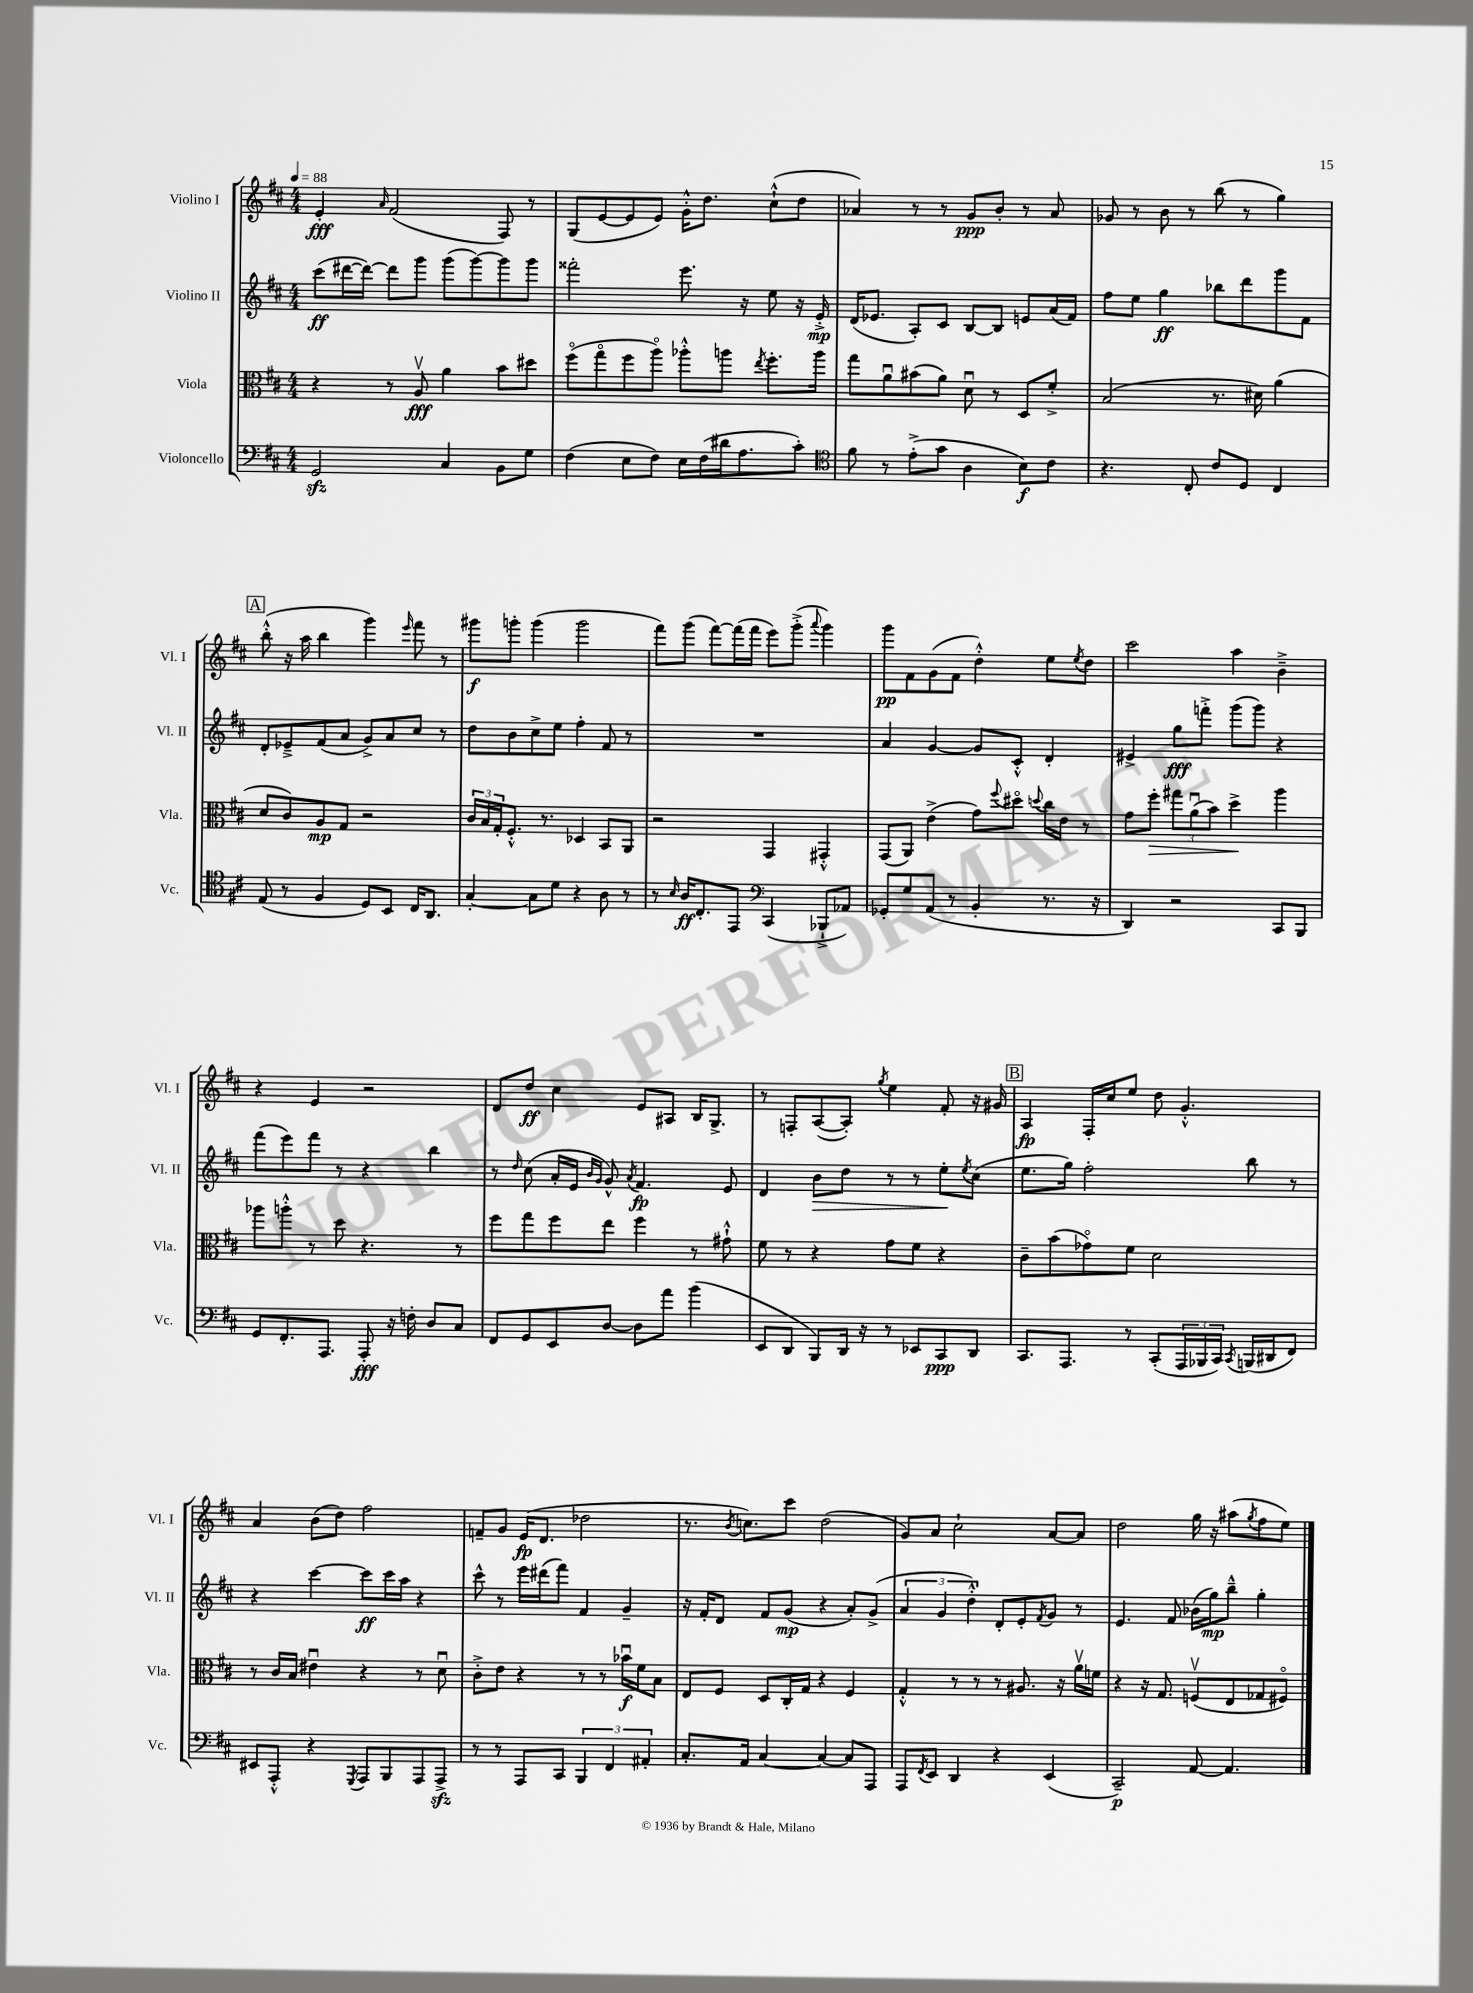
<<
\new StaffGroup <<
\new Staff = "s0" \with { instrumentName = "Violino I" shortInstrumentName = "Vl. I" } {
    \clef treble \key d \major \numericTimeSignature \time 4/4 \tempo 4 = 88
    e'4-.\fff \grace { a'16 } fis'2( fis8) r8 |
    g8( e'8~ e'8 e'8) g'16-.-^ d''8. cis''8-!-^( d''8 |
    aes'4) r8 r8 g'8\ppp b'8-. r8 aes'8 |
    ges'8 r8 b'8 r8 b''8( r8 g''4) |
    \mark \markup { \box "A" } b''8-.-^( r16 a''16 b''4 g'''4) \grace { e'''16 } fis'''8 r8 |
    gis'''8\f g'''8-. g'''4( g'''2 |
    fis'''8) g'''8( fis'''8~) fis'''16( fis'''16 e'''8) g'''8-.->( \appoggiatura { a'''8 } g'''4) |
    g'''8\pp fis'8 g'8( fis'8 d''4-.-^) e''8 \acciaccatura { e''8 } d''8 |
    cis'''2 a''4 b'4---> |
    r4 e'4 r2 |
    d'8 d''8\ff cis''4 e'8 ais8 b16 g8.-> |
    r8 f8-. a8~( a8-.) \acciaccatura { g''8 } e''4 fis'8-. r16 gis'16 |
    \mark \markup { \box "B" } a4\fp fis16-. cis''16 e''8 d''8 g'4.-.-^ |
    a'4 b'8( d''8) fis''2 |
    f'8-- g'8 e'16\fp( d'8. des''2 |
    r8. \acciaccatura { b'8 } c''8.) cis'''8 d''2( |
    g'8) a'8 cis''2-! a'8~ a'8 |
    d''2 g''16 r16 ais''8( \acciaccatura { g''8 } fis''8 e''8) \bar "|." |
}
\new Staff = "s1" \with { instrumentName = "Violino II" shortInstrumentName = "Vl. II" } {
    \clef treble \key d \major \numericTimeSignature \time 4/4
    cis'''8\ff( dis'''16~ dis'''16~) dis'''8 g'''8 g'''8( g'''8~) g'''8 g'''8 |
    fisis'''2-. e'''8. r16 e''8 r16 e'16-.->\mp |
    d'16( ees'8. a8-.) cis'8 b8~ b8 e'8 a'16( fis'16) |
    fis''8 e''8 g''4\ff bes''8 d'''8 g'''8 fis'8 |
    \mark \markup { \box "A" } d'8-. ees'8---> fis'8( a'8 g'8->) a'8 cis''8 r8 |
    d''8 b'8 cis''8-> e''8 fis''4-. fis'8 r8 |
    R1 |
    a'4 g'4~ g'8 cis'8-.-^ d'4-. |
    eis'4-> g''8\fff f'''8-.-> g'''8( g'''8) r4 |
    fis'''8( e'''8) fis'''8 r8 r4 b''4 |
    r8 \grace { d''16 } cis''8( a'16-. e'16 \grace { b'16 g'16 } g'8-^) \acciaccatura { a'8 } fis'4.\fp e'8 |
    d'4 b'8\> d''8 r8 r8 e''8-.\! \acciaccatura { e''8 } cis''8( |
    \mark \markup { \box "B" } e''8. g''16) fis''2-. b''8 r8 |
    r4 cis'''4~ cis'''8\ff cis'''16 a''16 r4 |
    cis'''8-^ r8 e'''16 dis'''16( fis'''8) fis'4 g'4-- |
    r16 fis'16-. d'8 fis'8 g'8\mp( r4 a'8-.) g'8->( |
    \tuplet 3/2 { a'4 g'4 d''4-.-^) } d'8-. e'8-. \acciaccatura { fis'8 } g'8 r8 |
    e'4. fis'8 bes'16( g''16\mp) b''8---^ g''4-. \bar "|." |
}
\new Staff = "s2" \with { instrumentName = "Viola" shortInstrumentName = "Vla." } {
    \clef alto \key d \major \numericTimeSignature \time 4/4
    r4 r8 a8\upbow\fff a'4 b'8 dis''8 |
    fis''8\flageolet( g''8\flageolet fis''8 a''8\flageolet) aes''8-.-^ a''8 \acciaccatura { e''8 } fis''8.-. a''16 |
    g''8 a'8\downbow bis'8( a'8) d'8\downbow r8 d8 fis'8-.-> |
    b2( r8. dis'16) a'4( |
    \mark \markup { \box "A" } d'8 cis'8) a8\mp g8 r2 |
    \tuplet 3/2 { cis'16 b16 g16-. } fis8.-.-^ r8. des4 b,8 a,8 |
    r2 g,4 gis,4-.-^ |
    g,8( a,8) e'4->( g'8) \appoggiatura { fis''8 } dis''8\flageolet \appoggiatura { d''8 } cis''16 e'16 r8 |
    g'8 fis''8-.\> \tuplet 3/2 { gis''8 a'8\downbow( b'8) } d''4->\! a''4 |
    aes''8 a''8-.-^ r8 d''8 r4. r8 |
    fis''8 g''8 fis''8 e''8 fis''4 r8 gis'8-!-^ |
    fis'8 r8 r4 g'8 fis'8 r4 |
    \mark \markup { \box "B" } cis'8-- b'8( ges'8\flageolet) fis'8 d'2 |
    r8 cis'16 b16 eis'4\downbow r4 r8 d'8\downbow |
    cis'8-.-> e'8 r4 r8 r8 bes'16\downbow\f fis'16 b8 |
    e8 fis8 d8 cis16-. g16 r4 fis4 |
    g4-.-^ r8 r8 r8 ais8. r16 a'16\upbow f'16 |
    r4 r16 g8. f8\upbow( e8 ges8 fis8\flageolet) \bar "|." |
}
\new Staff = "s3" \with { instrumentName = "Violoncello" shortInstrumentName = "Vc." } {
    \clef bass \key d \major \numericTimeSignature \time 4/4
    g,2\sfz cis4 b,8 g8 |
    fis4( e8 fis8) e16 fis16( dis'16 a8. cis'8-.) |
    \clef tenor fis'8 r8 e'8-.->( g'8 a4 b8\f) cis'8 |
    r4. cis8-. cis'8 d8 cis4 |
    \mark \markup { \box "A" } e8( r8 fis4 d8) b,8 cis16 a,8. |
    g4~-. g8 d'8 r4 a8 r8 |
    r8 \grace { b16 } a16\ff cis8.-. e,8 \clef bass cis,4( bes,,8-!-> aes,8) |
    ges,8-. g8 a,8( r8 b,4-. r8. r16 |
    d,4) r2 cis,8 b,,8 |
    g,8 fis,8.-. a,,8. a,,8-.\fff r16 f16-. d8 cis8 |
    fis,8 g,8 e,8 d8~ d8 a'8 b'4( |
    e,8 d,8 b,,8) d,16 r16 r8 ees,8 cis,8\ppp d,8 |
    \mark \markup { \box "B" } cis,8. a,,8. r8 cis,8-.( \tuplet 3/2 { a,,16 bes,,16 cis,16) } \acciaccatura { cis,8 } b,,16( dis,16 fis,8) |
    eis,8 a,,8-.-^ r4 \acciaccatura { g,,8 } a,,8 b,,8 a,,8 a,,8->\sfz |
    r8 r8 a,,8 cis,8 \tuplet 3/2 { b,,4 fis,4 ais,4-. } |
    cis8.-. a,16 cis4~ cis4~ cis8 a,,8 |
    a,,8 \acciaccatura { fis,8 } e,8 d,4 r4 e,4( |
    cis,2--\p) a,8~ a,4. \bar "|." |
}
>>
>>
\layout { \context { \Score \remove "Bar_number_engraver" } }
